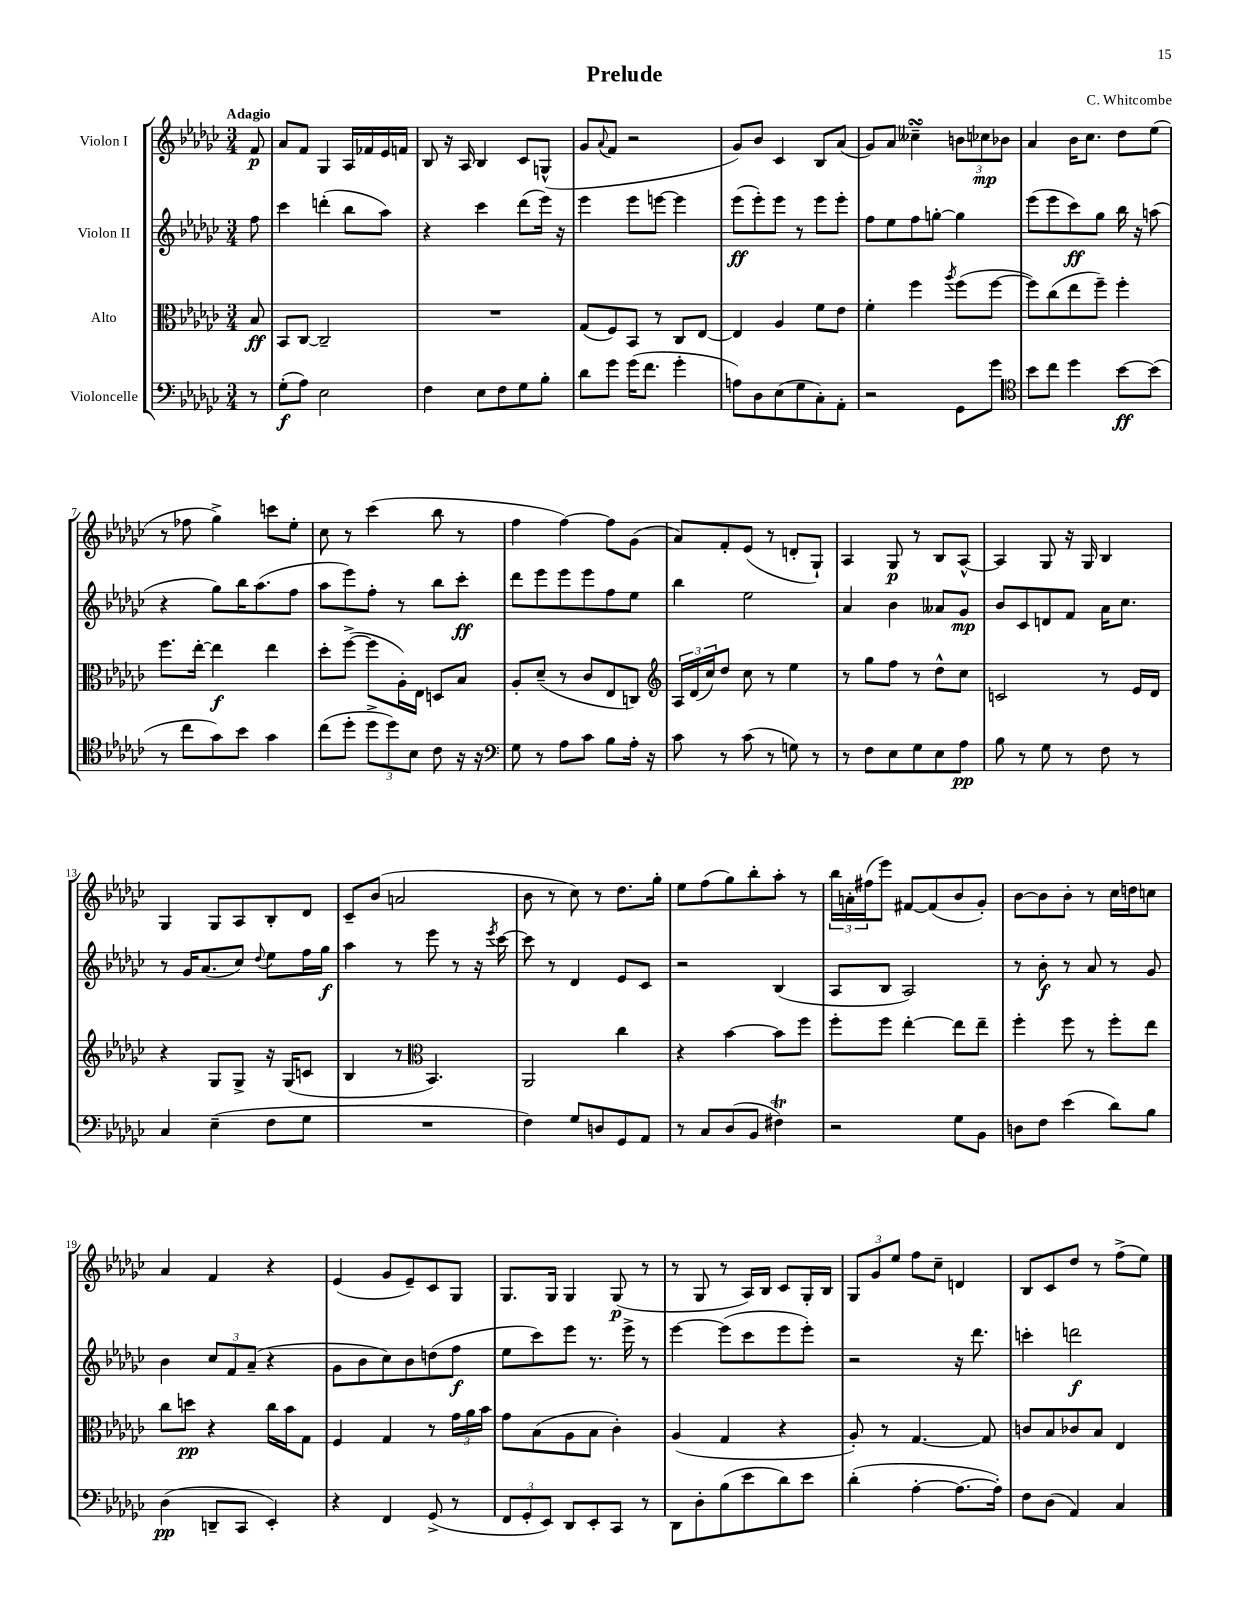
\header { title = "Prelude" composer = "C. Whitcombe" }
<<
\new StaffGroup <<
\new Staff = "s0" \with { instrumentName = "Violon I" } {
    \clef treble \key ges \major \numericTimeSignature \time 3/4 \partial 8 \tempo "Adagio"
    f'8\p |
    aes'8 f'8 ges4 aes16 fes'16 ees'16 f'16 |
    bes8 r16 aes16 bes4 ces'8 g8-^( |
    ges'8 \appoggiatura { aes'8 } f'8 r2 |
    ges'8) bes'8 ces'4 bes8 aes'8( |
    ges'8) aes'8 ceses''4--\turn \tuplet 3/2 { b'8 ces''8\mp bes'8 } |
    aes'4 bes'16 ces''8. des''8 ees''8( |
    r8 fes''8 ges''4->) c'''8 ees''8-. |
    ces''8 r8 ces'''4( bes''8 r8 |
    f''4 f''4~) f''8 ges'8( |
    aes'8) f'8-. ees'8( r8 d'8-. ges8-!) |
    aes4 ges8\p r8 bes8 aes8~-^ |
    aes4 ges8 r16 ges16 bes4 |
    ges4 ges8 aes8 bes8-. des'8 |
    ces'8-- bes'8( a'2 |
    bes'8 r8 ces''8) r8 des''8. ges''16-. |
    ees''8 f''8( ges''8) bes''8-. aes''8-. r8 |
    \tuplet 3/2 { bes''16 a'16-. fis''16( } ees'''8) fis'8~ fis'8( bes'8 ges'8-.) |
    bes'8~ bes'8 bes'8-. r8 ces''16 d''16 c''8 |
    aes'4 f'4 r4 |
    ees'4( ges'8 ees'8--) ces'8 ges8 |
    ges8. ges16 ges4 ges8\p( r8 |
    r8 ges8 r8 aes16) bes16 ces'8 ges16-. bes16 |
    \tuplet 3/2 { ges8 ges'8 ees''8 } f''8 ces''8-- d'4 |
    bes8 ces'8 des''8 r8 f''8->( ees''8) \bar "|." |
}
\new Staff = "s1" \with { instrumentName = "Violon II" } {
    \clef treble \key ges \major \numericTimeSignature \time 3/4 \partial 8
    f''8 |
    ces'''4 d'''4-.( bes''8 aes''8) |
    r4 ces'''4 des'''8( ees'''16) r16 |
    ees'''4 ees'''8 e'''8~ e'''4 |
    ees'''8\ff( ees'''8-.) ees'''8 r8 ees'''8 ees'''8-. |
    f''8 ees''8 f''8 g''8~-. g''4 |
    ees'''8( ees'''8 ces'''8\ff) ges''8 bes''16 r16 a''8( |
    r4 ges''8) bes''16 aes''8.( f''8 |
    aes''8 ees'''8) f''8-. r8 bes''8 ces'''8-.\ff |
    des'''8 ees'''8 ees'''8 ees'''8 f''8 ees''8 |
    bes''4 ees''2 |
    aes'4 bes'4 aeses'8 ges'8\mp |
    bes'8 ces'8 d'8 f'8 aes'16 ces''8. |
    r8 ges'16 aes'8.( ces''8) \appoggiatura { des''8 } ees''8 f''16 ges''16\f |
    aes''4 r8 ees'''8 r8 r16 \acciaccatura { ees'''8 } ces'''16~ |
    ces'''8 r8 des'4 ees'8 ces'8 |
    r2 bes4( |
    aes8 bes8 aes2) |
    r8 bes'8-.\f r8 aes'8 r8 ges'8 |
    bes'4 \tuplet 3/2 { ces''8 f'8 aes'8--( } r4 |
    ges'8 bes'8 ces''8) bes'8 d''8( f''8\f |
    ees''8 ces'''8) ees'''8 r8. ees'''16-> r8 |
    ees'''4~ ees'''8( ces'''8 ees'''8 ees'''8-.) |
    r2 r16 des'''8. |
    c'''4-. d'''2\f \bar "|." |
}
\new Staff = "s2" \with { instrumentName = "Alto" } {
    \clef alto \key ges \major \numericTimeSignature \time 3/4 \partial 8
    bes8\ff |
    bes,8 ces8~ ces2-- |
    R2. |
    ges8( f8) bes,8 r8 ces8 ees8~ |
    ees4 aes4 f'8 ees'8 |
    f'4-. f''4 \acciaccatura { aes''8 } f''8( f''8~ |
    f''8) ces''8( ees''8 f''8--) f''4-. |
    f''8. ees''16~-. ees''4\f ees''4 |
    des''8-. f''8~->( f''8 aes16-.) ees16 d8 bes8 |
    aes8-. des'8--( r8 ces'8 ees8 c8) |
    \clef treble \tuplet 3/2 { aes16 des'16( ces''16) } des''8 ces''8 r8 ees''4 |
    r8 ges''8 f''8 r8 des''8-^ ces''8 |
    c'2 r8 ees'16 des'16 |
    r4 ges8 ges8-> r16 ges16( c'8 |
    bes4 r8 \clef alto bes,4.) |
    aes,2 ces''4 |
    r4 bes'4~ bes'8 f''8 |
    f''8-. f''8 ees''4~-. ees''8 ees''8-- |
    f''4-. f''8 r8 f''8-. ees''8 |
    ces''8 d''8\pp r4 ces''16 bes'16 ges8 |
    f4 ges4 r8 \tuplet 3/2 { ges'16 aes'16 bes'16 } |
    ges'8 bes8( aes8 bes8 ces'4-.) |
    aes4( ges4 r4 |
    aes8-.) r8 ges4.~ ges8 |
    c'8 bes8 ces'8 bes8 ees4 \bar "|." |
}
\new Staff = "s3" \with { instrumentName = "Violoncelle" } {
    \clef bass \key ges \major \numericTimeSignature \time 3/4 \partial 8
    r8 |
    ges8-.\f( aes8) ees2 |
    f4 ees8 f8 ges8 bes8-. |
    des'8 ges'8 ges'16( f'8. ges'4-. |
    a8) des8 ees8( ges8 ces8-.) aes,8-. |
    r2 ges,8 ges'8 |
    \clef tenor bes'8 ces''8 des''4 bes'8~\ff bes'8( |
    r8 ces''8 ges'8) bes'8 ges'4 |
    ces''8( des''8-. \tuplet 3/2 { des''8-> des''8) bes8 } ces'8 r16 r16 |
    \clef bass ges8 r8 aes8 ces'8 bes8 aes16-. r16 |
    ces'8 r8 ces'8( r8 g8) r8 |
    r8 f8 ees8 ges8 ees8 aes8\pp |
    bes8 r8 ges8 r8 f8 r8 |
    ces4 ees4--( f8 ges8 |
    R2. |
    f4) ges8 d8 ges,8 aes,8 |
    r8 ces8 des8( bes,8 fis4\trill) |
    r2 ges8 bes,8 |
    d8 f8 ees'4( des'8) bes8 |
    des4\pp( d,8-- ces,8 ees,4-.) |
    r4 f,4 ges,8->( r8 |
    \tuplet 3/2 { f,8 ges,8-. ees,8) } des,8 ees,8-. ces,8 r8 |
    des,8 des8-. bes8( ees'8 des'8) ees'8 |
    des'4-.( aes4~-. aes8.~ aes16-.) |
    f8 des8( aes,4) ces4 \bar "|." |
}
>>
>>
